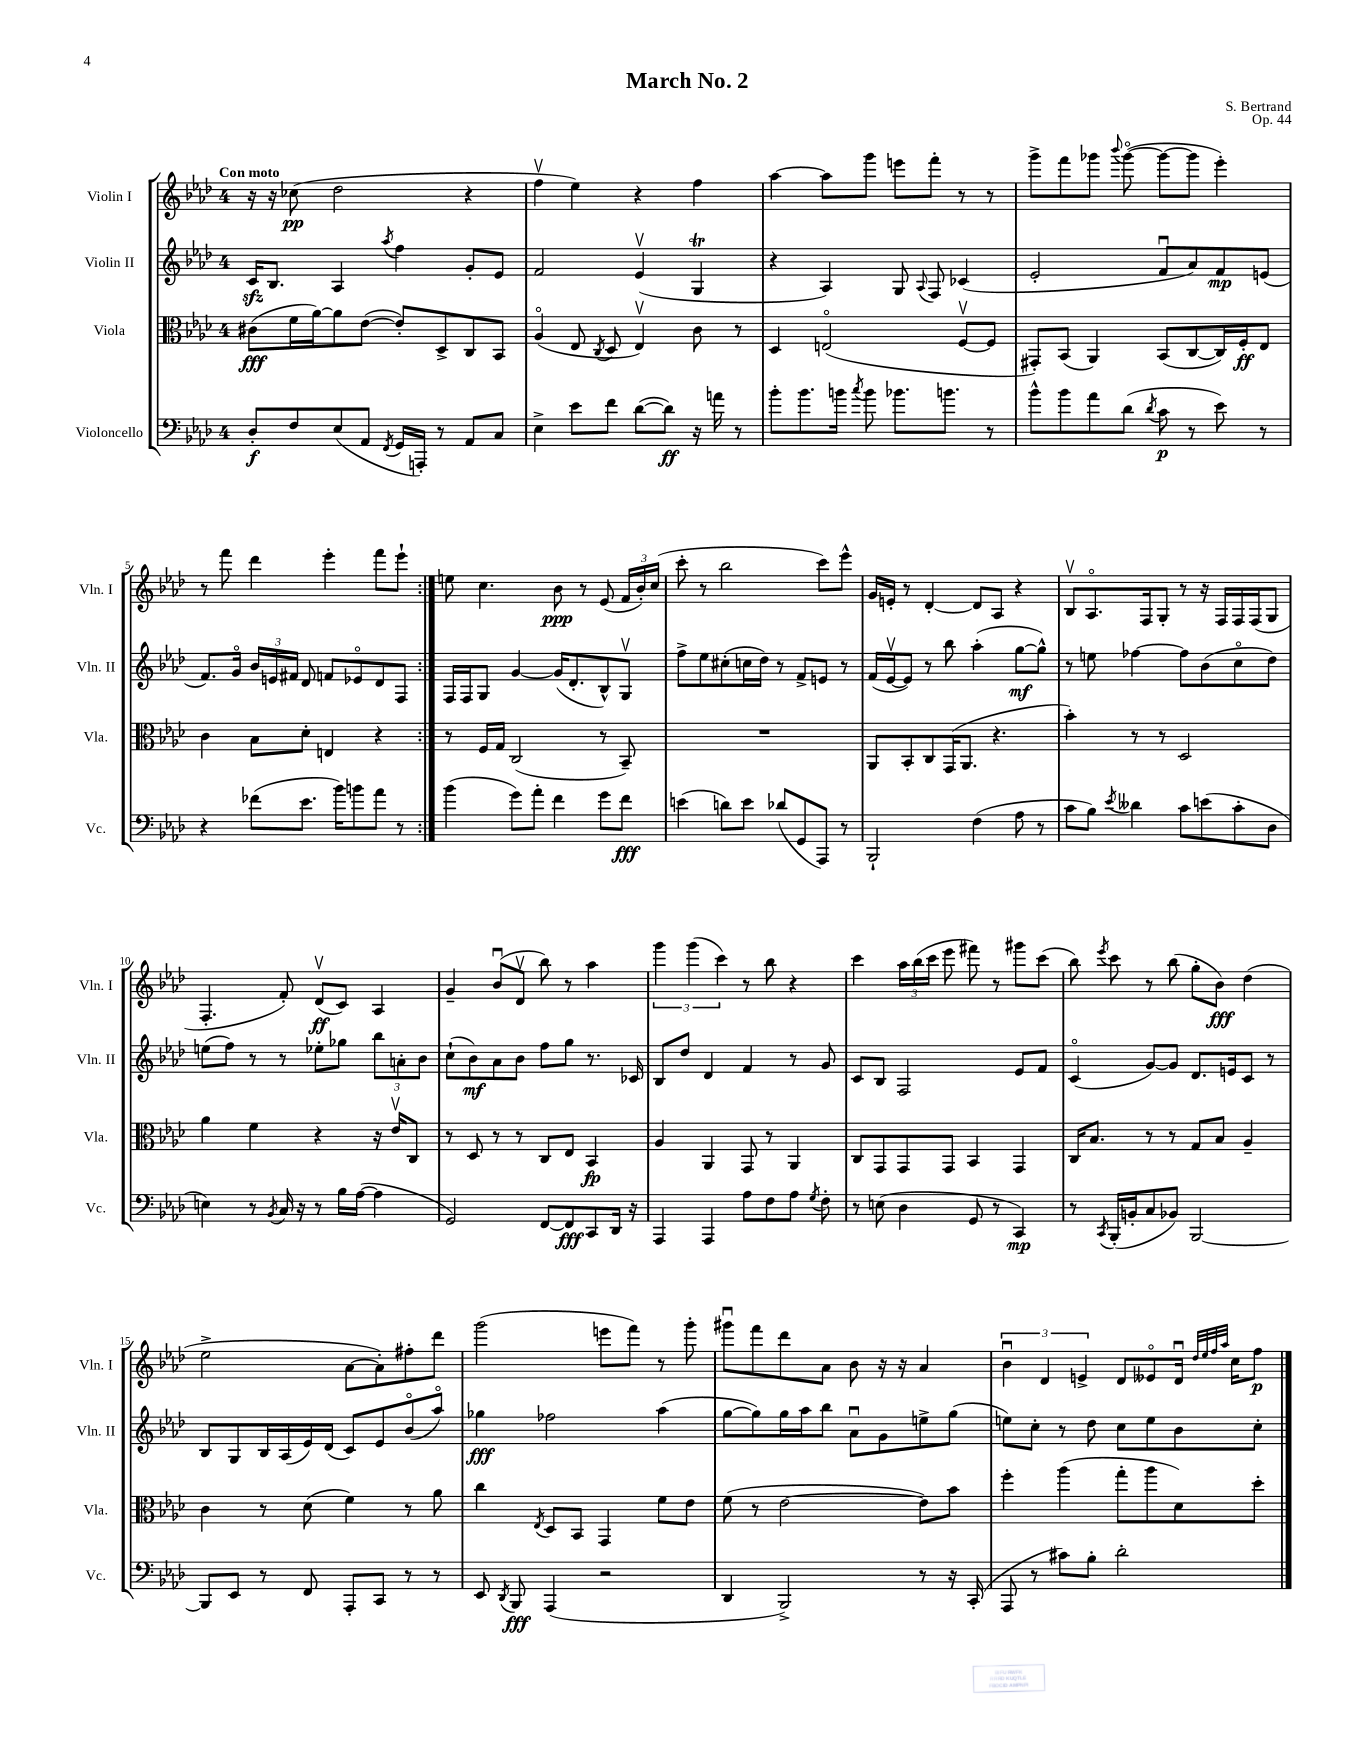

**kern	**kern	**kern	**kern
*staff4	*staff3	*staff2	*staff1
*clefF4	*clefC3	*clefG2	*clefG2
*k[b-e-a-d-]	*k[b-e-a-d-]	*k[b-e-a-d-]	*k[b-e-a-d-]
*M4/4	*M4/4	*M4/4	*M4/4
8D-'	(8c#	16c	16r
.	.	8.B-	16r
8F	16f	.	(8cc-
.	[16a-)	.	.
(8E-	8a-]	4A-	2dd-
8AA-	([8e-	.	.
8qFF	.	8qaa-	.
16GG	8e-'])	4ff	.
16AAA')	.	.	.
8r	8D-^	.	.
8AA-	8C	8g'	4r
8C	8BB-	8e-	.
=	=	=	=
4E-^	(4A-o	2f	4ffv
8e-	8E-	.	4ee-)
.	8qC	.	.
8f	8D-	.	.
([8d-	4E-v)	(4e-v	4r
8d-])	.	.	.
16r	8c	4G	4ff
16a	.	.	.
8r	8r	.	.
=	=	=	=
8b-'	4D-	4r	[4aa-
8.b-	.	.	.
.	(2Eo	4A-)	8aa-]
16b	.	.	.
8qcc	.	.	.
8b	.	.	8ggg
8.b-	.	8G	8eee
.	.	8qqA-	.
.	.	8F	8fff'
8.b	.	.	.
.	[8Fv	(4c-	8r
8r	8F]	.	8r
=	=	=	=
8b-^^	8GG#')	2e-'	8ggg^
8b-	(8BB-	.	8fff
8a-	4AA-)	.	8ggg-
.	.	.	8qqbbb-
(8d-	.	.	([8ggg-o
8qd-	.	.	.
8c	(8BB-	8fu	8ggg-_
8r	[8C	8a-)	8ggg-]
8e-)	16C])	8f	4eee-')
.	16F'	.	.
8r	8E-	(8e	.
=	=	=	=
4r	4c	8.f)	8r
.	.	.	8fff
.	.	16go	.
(8f-	8B-	24b-	4ddd-
.	.	24e	.
.	.	24f#	.
8.e-	8d-'	8d-	.
.	4E	8f	4eee-'
16b-)	.	.	.
8b	.	8e-o	.
8a-	4r	8d-	8fff
8r	.	8F	8eee-`
=:|!	=:|!	=:|!	=:|!
(4b-	8r	16F	8ee
.	.	16F	.
.	16F	8G	4.cc
.	16G	.	.
8g)	(2C	[4g	.
8a-'	.	.	.
4f	.	(16g]	8b-
.	.	8.d-'	.
.	.	.	8r
8g	8r	8B-^^)	(8e-
8f	8BB-~)	8Gv	24f
.	.	.	24b-')
.	.	.	(24cc
=	=	=	=
(4e	1r	8ff^	8ccc'
.	.	8ee-	8r
8d)	.	(8cc#'	2bb-
8e	.	16cc	.
.	.	16dd-)	.
(8d-	.	8r	.
8GG	.	8f^	.
8AAA-)	.	8e	8ccc)
8r	.	8r	8eee-^^
=	=	=	=
2BBB-`	8AA-	(16f	16g
.	.	[16e-v	16e'
.	8BB-'	8e-])	8r
.	8C	8r	[4d-'
.	(16GG	8bb-	.
.	8.AA-	.	.
(4F	.	(4aa-'	8d-]
.	4.r	.	8A-
8A-	.	[8gg	4r
8r	.	8gg^^])	.
=	=	=	=
8c	4b-')	8r	8B-v
8B-)	.	8ee	8.A-o
8qe-	.	.	.
4d--	8r	[4ff-	.
.	.	.	16F
.	8r	.	8G'
8c	2D-	8ff-]	8r
(8e	.	(8b-	16r
.	.	.	16F
8c'	.	8cco	16F
.	.	.	(16F
8D-	.	8dd-)	8G
=	=	=	=
4E)	4a-	(8ee	4.F'
.	.	8ff)	.
8r	4f	8r	.
8qBB-	.	.	.
16C	.	8r	8f')
16r	.	.	.
8r	4r	8ee-'	(8d-v
16B-	.	8gg-	8c)
([16A-	.	.	.
4A-]	16r	12bb-	4A-
.	16e-v	.	.
.	.	12a'	.
.	8C	.	.
.	.	12b-	.
=	=	=	=
2GG)	8r	(8cc`	4g~
.	8D-	8b-)	.
.	8r	8a-	(8b-u
.	8r	8b-	8d-v
[8FF	8C	8ff	8bb-)
8FF]	8E-	8gg	8r
8CC	4BB-	8.r	4aa-
16DD-	.	.	.
16r	.	16c-	.
=	=	=	=
4AAA-	4A-	8B-	6ggg
.	.	8dd-	.
.	.	.	(6ggg
4AAA-	4AA-	4d-	.
.	.	.	6ccc)
8A-	8GG	4f	8r
8F	8r	.	8bb-
8A-	4AA-	8r	4r
8qG	.	.	.
8F'	.	8g	.
=	=	=	=
8r	8C	8c	4ccc
(8E	8GG	8B-	.
4D-	8GG	2F	24aa-
.	.	.	(24bb-
.	.	.	24ccc
.	8GG	.	8eee-
8GG	4BB-	.	8fff#)
8r	.	.	8r
4CC)	4GG	8e-	8ggg#
.	.	8f	(8ccc
=	=	=	=
8r	16C	(4co	8bb-)
.	8.B-	.	.
8qCC	.	.	8qeee-
(16BBB-'	.	.	8ccc
16BB'	.	.	.
8C	8r	[8g)	8r
8BB-)	8r	8g]	(8bb-
[2BBB-	8G	8.d-	8gg'
.	8B-	.	8b-)
.	.	16e	.
.	4A-~	8c	(4dd-
.	.	8r	.
=	=	=	=
8BBB-]	4c	8B-	2ee-^
8EE-	.	8G	.
8r	8r	16B-	.
.	.	(16A-	.
8FF	(8d-	16e-)	.
.	.	(16d-	.
8AAA-'	4f)	8c)	[8a-
8CC	.	8e-	8a-'])
8r	8r	(8b-o	8ff#'
8r	8a-	8aa-o)	8ddd-
=	=	=	=
8EE-	4cc	4gg-	(2ggg
8qDD-	.	.	.
8BBB-	.	.	.
.	8qE-	.	.
(4AAA-	8D-	2ff-	.
.	8BB-	.	.
2r	4GG	.	8eee
.	.	.	8fff)
.	8f	(4aa-	8r
.	8e-	.	8ggg'
=	=	=	=
4DD-	(8f	[8gg	8ggg#u
.	8r	8gg])	8fff
2BBB-^)	[2e-	16gg	8ddd-
.	.	16aa-	.
.	.	8bb-	8a-
.	.	8a-u	8b-
.	.	8g	16r
.	.	.	16r
8r	8e-])	8ee^	4a-
16r	8b-	(8gg	.
(16CC'	.	.	.
=	=	=	=
8AAA-	4ff'	8ee)	6b-u
8r	.	8cc'	.
.	.	.	6d-
8c#)	(4aa-	8r	.
.	.	.	6e^
8B-'	.	8dd-	.
2d-'	8gg'	8cc	8d-
.	8aa-	8ee	8e--o
.	8d-)	8b-	16d-u
.	.	.	32qqdd-
.	.	.	32qqee-
.	.	.	32qqff
.	.	.	32qqaa-
.	.	.	16cc
.	8dd-'	8cc'	8ff
==	==	==	==
*-	*-	*-	*-
